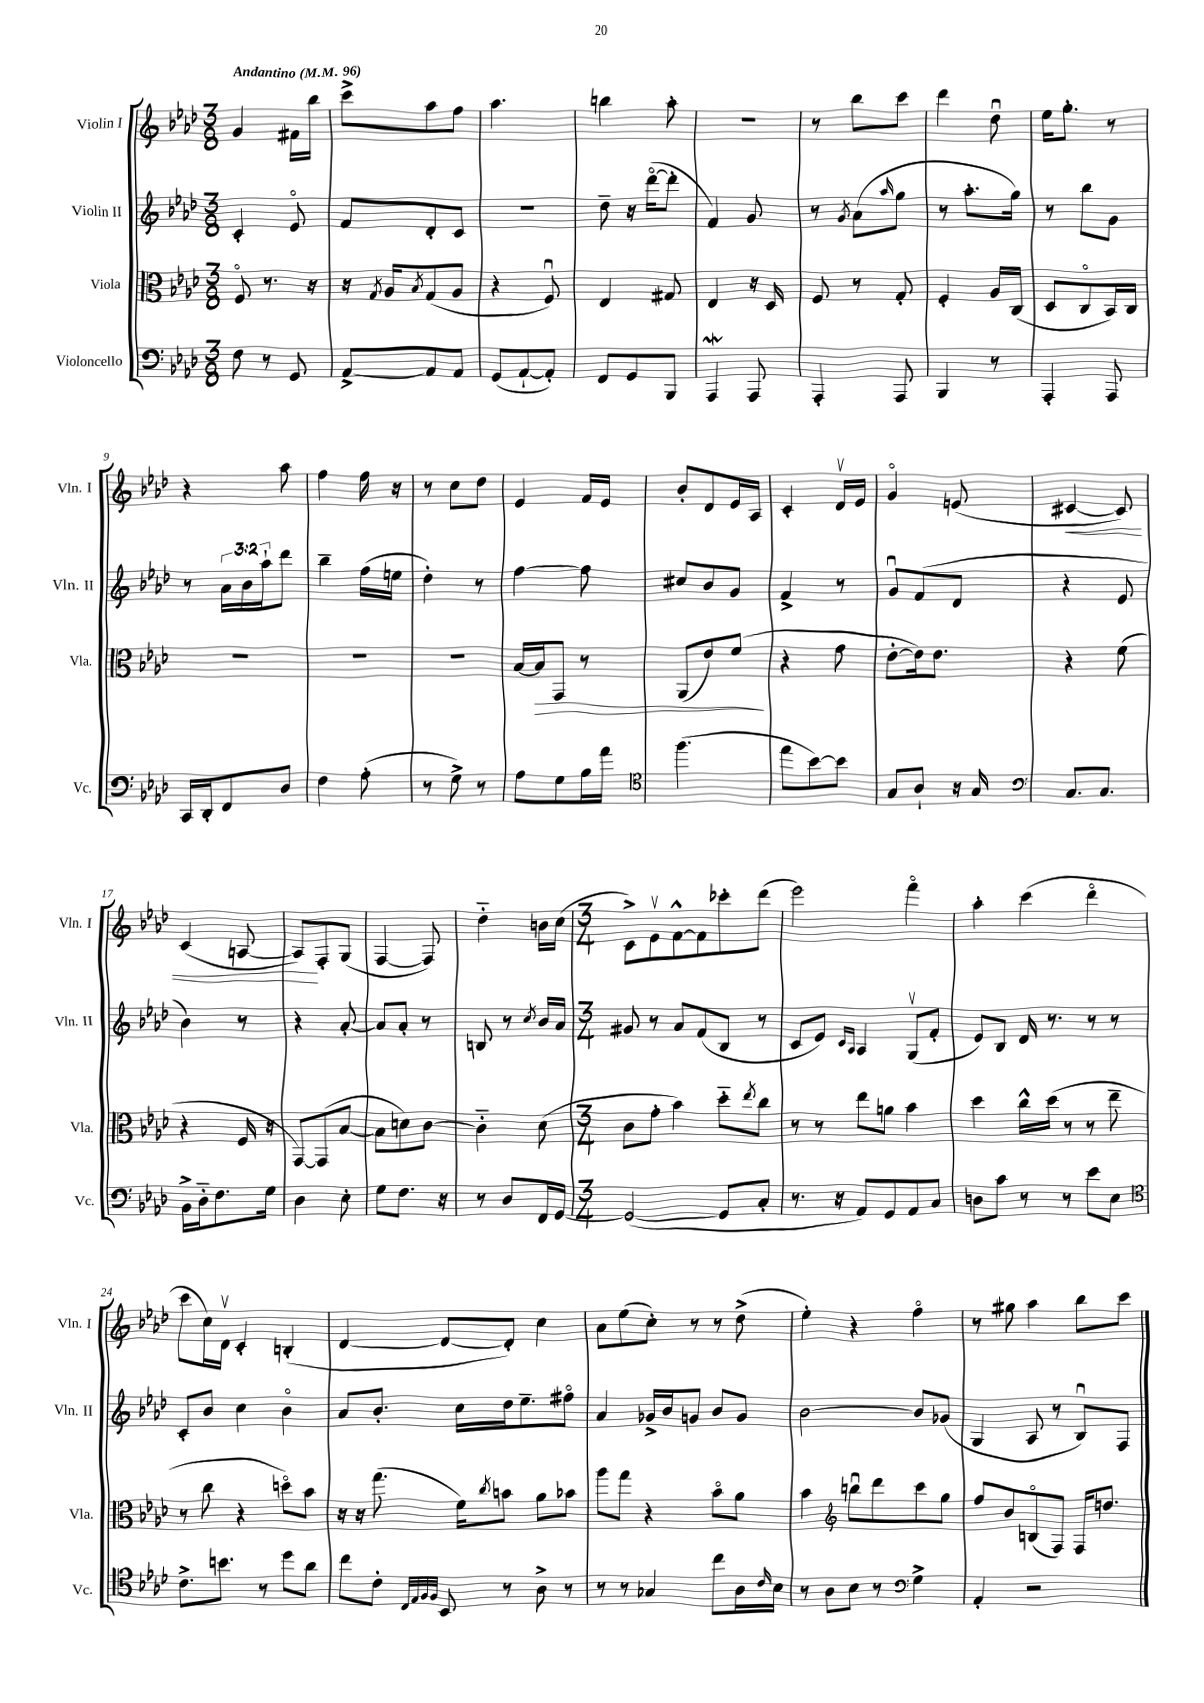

**kern	**kern	**dynam	**kern	**kern	**dynam
*part4	*part3	*part3	*part2	*part1	*part1
*staff4	*staff3	*staff3	*staff2	*staff1	*staff1
*I"Violoncello	*I"Viola	*	*I"Violin II	*I"Violin I	*
*I'Vc.	*I'Vla.	*	*I'Vln. II	*I'Vln. I	*
*clefF4	*clefC3	*	*clefG2	*clefG2	*
*k[b-e-a-d-]	*k[b-e-a-d-]	*	*k[b-e-a-d-]	*k[b-e-a-d-]	*
*M3/8	*M3/8	*	*M3/8	*M3/8	*
*MM96	*MM96	*	*MM96	*MM96	*
=1	=1	=1	=1	=1	=1
!	!	!	!	!LO:TX:a:B:t=Andantino	!
8F\	8F/	.	4c'/	4g/	.
8r	8.r	.	.	.	.
8GG/	.	.	8e-/	16f#X\LL	.
.	16r	.	.	16bb-\JJ	.
=2	=2	=2	=2	=2	=2
[8AA-^/L	16r	.	8f/L	8ccc^\L	.
.	8qG/	.	.	.	.
.	16A-/KL	.	.	.	.
.	8qB-/	.	.	.	.
8AA-/]	(8G/	.	8d-'/	8aa-\	.
8AA-/J	8A-/J	.	8c/J	8ff\J	.
=3	=3	=3	=3	=3	=3
(8GG/L	4r	.	4.r	4.aa-\	.
[8AA-`/	.	.	.	.	.
8AA-'/J])	8Fu/)	.	.	.	.
=4	=4	=4	=4	=4	=4
8FF/L	4E-/	.	8dd-~\	4bbn\	.
8GG/	.	.	16r	.	.
.	.	.	([16ddd-\KL	.	.
8BBB-/J	8G#X/	.	8ddd-'\J]	8aa-'\	.
=5	=5	=5	=5	=5	=5
4AAA-w/	4E-/	.	4f/)	4.r	.
8AAA-/	16r	.	8g/	.	.
.	16D-/	.	.	.	.
=6	=6	=6	=6	=6	=6
4AAA-'/	8F/	.	8r	8r	.
.	.	.	8qg/	.	.
.	8r	.	(8a-\L	8bb-\L	.
.	.	.	16qqaa-/	.	.
8AAA-/	8G'/	.	8gg\J	8ccc\J	.
=7	=7	=7	=7	=7	=7
4BBB-/	4F'/	.	8r	4ddd-\	.
.	.	.	8.aa-'\L	.	.
8r	16A-/LL	.	.	8dd-u\	.
.	(16C/JJ	.	16gg\Jk)	.	.
=8	=8	=8	=8	=8	=8
4AAA-'/	8D-/L	.	8r	16ee-\KL	.
.	.	.	.	8.gg'\J	.
.	8C/	.	8bb-\L	.	.
8AAA-/	16BB-/L)	.	8g\J	8r	.
.	16C/JJ	.	.	.	.
!!LO:LB:g=z
=9	=9	=9	=9	=9	=9
16CC/LL	4.r	.	8r	4r	.
16DD-'/J	.	.	.	.	.
8FF/	.	.	24a-\LL	.	.
.	.	.	24b-\	.	.
.	.	.	24aa-`\J	.	.
8D-/J	.	.	8ddd-\J	8aa-\	.
=10	=10	=10	=10	=10	=10
4F\	4.r	.	4bb-~\	4ff\	.
(8A-'\	.	.	(16ff\LL	16ff\	.
.	.	.	16een\JJ	16r	.
=11	=11	=11	=11	=11	=11
8r	4.r	.	4dd-'\)	8r	.
8G^\)	.	.	.	8cc\L	.
8r	.	.	8r	8dd-\J	.
=12	=12	=12	=12	=12	=12
8A-\L	[16B-/LL	.	[4ff\	4e-/	.
!	!	!LO:HP:b	!	!	!
.	16B-/J]	>	.	.	.
8G\	8GG/J	.	.	.	.
16B-\L	8r	.	8ff\]	16f/LL	.
16a-\JJ	.	.	.	16e-/JJ	.
=13	=13	=13	=13	=13	=13
*clefC4	*	*	*	*	*
(4.ff\	(8AA-/L	.	8cc#X/L	8b-'/L	.
.	8e-/)	.	8b-/	8d-/	.
.	(8f/J	.	8g/J	16e-/L	.
.	.	.	.	16A-/JJ	.
.	.	]	.	.	.
=14	=14	=14	=14	=14	=14
8ee-\L	4r	.	4f^/	4c'/	.
[8b-\)	.	.	.	.	.
8b-\J]	8g\	.	8r	16d-v/LL	.
.	.	.	.	16e-/JJ	.
=15	=15	=15	=15	=15	=15
8G/L	[8e-'\L	.	8gu/L	4g/	.
8A-`/J	16e-\k])	.	(8f/	.	.
.	8.e-\J	.	.	.	.
16r	.	.	8d-/J	(8en/	.
16G/	.	.	.	.	.
=16	=16	=16	=16	=16	=16
*clefF4	*	*	*	*	*
!	!	!	!	!	!LO:HP:b
8.C/L	4r	.	4r	[4c#X/	<
8.C/J	.	.	.	.	.
.	(8f\	.	8e-/	8c#/])	.
!!LO:LB:g=z
=17	=17	=17	=17	=17	=17
16BB-^\LL	4r	.	4b-\)	(4c/	.
16D-\J	.	.	.	.	.
8.F\	.	.	.	.	.
.	16F/	.	8r	[8An/	.
16G\Jk	16r	.	.	.	.
=18	=18	=18	=18	=18	=18
4D-\	[8GG/L)	.	4r	8A/L])	.
.	(8GG/]	.	.	8F'/	[
8E-'\	[8B-/J	.	[8a-'/	(8G/J	.
=19	=19	=19	=19	=19	=19
8G\L	8B-\L]	.	8a-/L]	[4F/	.
8.F\J	8dn\)	.	8a-'/J	.	.
.	[8c\J	.	8r	8F/])	.
16r	.	.	.	.	.
=20	=20	=20	=20	=20	=20
8r	4c\]	.	8Bn/	4dd-\	.
8D-/L	.	.	8r	.	.
.	.	.	8qcc/	.	.
16FF/L	(8d-\	.	16b-/LL	16bn\LL	.
[16GG/JJ	.	.	16a-/JJ	(16cc\JJ	.
=21	=21	=21	=21	=21	=21
*M3/4	*M3/4	*	*M3/4	*M3/4	*
(2GG/_	8c\L	.	8g#X/	8c^\L)	.
.	8g'\J	.	8r	8e-v\	.
.	4b-\)	.	8a-/L	[8f^^\	.
.	.	.	(8f/	8f\]	.
8GG/L]	8dd-\L	.	8B-/J	8ccc-X'\	.
.	8qee-/	.	.	.	.
8C'/J	8cc\J	.	8r	(8ddd-\J	.
=22	=22	=22	=22	=22	=22
8.r	8r	.	8c/L	2eee-\)	.
.	8r	.	8e-/J)	.	.
16r	.	.	.	.	.
.	.	.	16qqc/LL	.	.
.	.	.	16qqA-/JJ	.	.
8AA-/L)	8ee-\L	.	4A-/	.	.
8GG/	8an\J	.	.	.	.
8AA-/	4b-\	.	(8Gv/L	4fff\	.
8C/J	.	.	8f'/J	.	.
=23	=23	=23	=23	=23	=23
8Dn\L	4dd-\	.	8e-/L)	4aa-'\	.
8c\J	.	.	8B-/J	.	.
8r	16cc^^\LL	.	16d-/	(4ccc\	.
.	(16dd-\JJ	.	8.r	.	.
8r	8r	.	.	.	.
8e-\L	8r	.	8r	4ddd-\	.
8E-\J	8ee-~\	.	8r	.	.
!!LO:LB:g=z
=24	=24	=24	=24	=24	=24
*clefC4	*	*	*	*	*
8.c^\L	8r	.	8c'/L	8ccc\L	.
.	8cc\	.	8b-/J	16cc\L)	.
8.bn\J	.	.	.	16d-v\JJ	.
.	4r	.	4cc\	4c'/	.
8r	.	.	.	.	.
8dd-\L	8ddn\L)	.	4b-\	(4Bn'/	.
8a-\J	8b-\J	.	.	.	.
=25	=25	=25	=25	=25	=25
8cc\L	16r	.	8a-/L	[4d-/	.
.	16r	.	.	.	.
8c'\J	(8.gg\	.	8.b-'/J	.	.
32qqC/LLL	.	.	.	.	.
32qqE-/	.	.	.	.	.
32qqF/	.	.	.	.	.
32qqF/JJJ	.	.	.	.	.
8BB-/	.	.	.	8d-/L_	.
.	16f\KL)	.	16cc\LL	.	.
.	8qcc/	.	.	.	.
8r	8bn\J	.	16dd-\J	8d-'/J])	.
.	.	.	8.ee-~\	.	.
8A-^\	8a-\L	.	.	4cc\	.
8r	8b-X\J	.	8ff#X\J	.	.
=26	=26	=26	=26	=26	=26
8r	8aa-\L	.	4a-/	8a-\L	.
8r	8gg\J	.	.	(8ee-\	.
4G-X/	4r	.	16g-X^/LL	8cc'\J)	.
.	.	.	16b-/J	.	.
.	.	.	8gn/J	8r	.
8cc\L	8b-\L	.	8b-/L	8r	.
16A-\L	8a-\J	.	8g/J	(8dd-^\	.
16qqc/	.	.	.	.	.
16B-\JJ	.	.	.	.	.
=27	=27	=27	=27	=27	=27
8r	4b-\	.	[2b-\	4ee-'\)	.
8A-\L	.	.	.	.	.
*	*clefG2	*	*	*	*
8B-\J	8bbnu\L	.	.	4r	.
8r	8ddd-\	.	.	.	.
*clefF4	*	*	*	*	*
4G^\	8ccc\	.	8b-/L]	4ff\	.
.	8gg\J	.	(8g-X/J	.	.
=28	=28	=28	=28	=28	=28
4AA-'/	8ff/L	.	4G/	8r	.
.	8b-/	.	.	8gg#X\	.
2r	(8Bn/	.	8A-/	4aa-\	.
.	8F/J)	.	8r	.	.
.	16F/KL	.	8B-u/L)	8bb-\L	.
.	8.ddn/J	.	.	.	.
.	.	.	8F/J	8ccc\J	.
==	==	==	==	==	==
*-	*-	*-	*-	*-	*-
